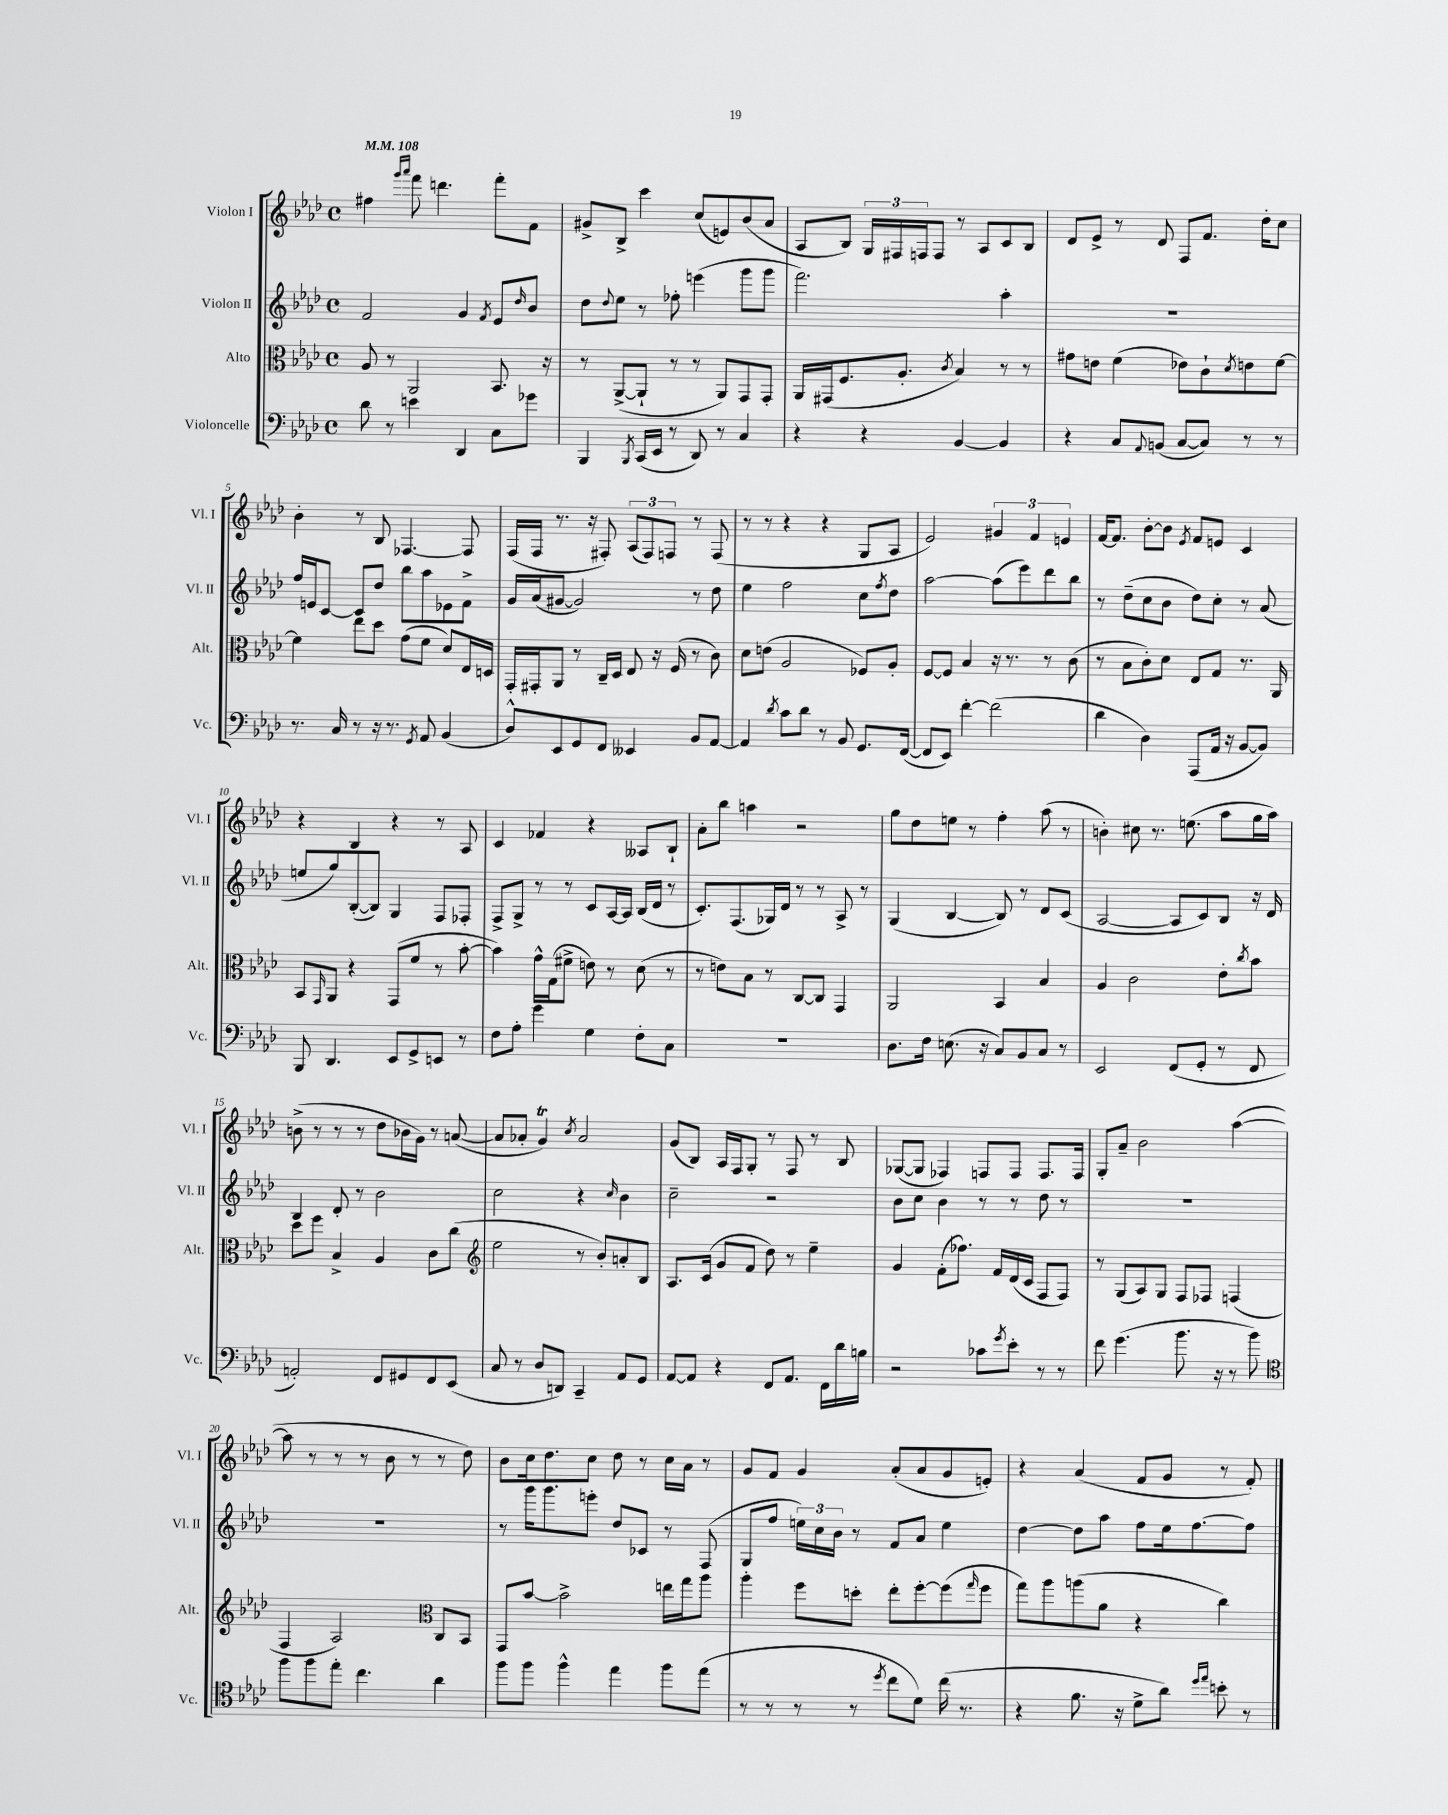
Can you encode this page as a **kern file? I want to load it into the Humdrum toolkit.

**kern	**kern	**kern	**kern
*staff4	*staff3	*staff2	*staff1
*clefF4	*clefC3	*clefG2	*clefG2
*k[b-e-a-d-]	*k[b-e-a-d-]	*k[b-e-a-d-]	*k[b-e-a-d-]
*M4/4	*M4/4	*M4/4	*M4/4
*met(c)	*met(c)	*met(c)	*met(c)
*MM108	*MM108	*MM108	*MM108
8d-	8A-	2f	4ff#
8r	8r	.	.
.	.	.	16qqggg
.	.	.	16qqaaa-
4e	2AA-	.	8fff
.	.	.	4.ddd
4DD-	.	4g	.
.	.	8qf	.
8C	8.BB-	8e-	8fff'
.	.	16qqdd-	.
8g-	.	8b-	8f
.	16r	.	.
=	=	=	=
4BBB-	8r	8dd-	8g#^
.	.	8qqdd-	.
.	([8AA-^	8ee-	8B-^
8qBBB-	.	.	.
(16CC	8AA-`]	8r	4ccc
16EE-	.	.	.
8r	8r	8ff-'	.
8DD-)	8r	(4eee	(8cc
8r	8AA-)	.	8e)
4C	8GG	8ggg	(8b-
.	8GG'	8ggg	8a-
=	=	=	=
4r	16AA-	2.fff)	8A-
.	(16GG#	.	.
.	8.F	.	8B-)
4r	.	.	24G
.	.	.	24F#
.	8.A-'	.	.
.	.	.	24F
.	.	.	8F
.	8qc	.	.
[4BB-	4B-)	.	8r
.	.	.	8A-
4BB-]	8r	4aa-'	8c
.	8r	.	8B-
=	=	=	=
4r	8g#	1r	8d-
.	8e	.	8e-^
8C	(4f	.	8r
8qqAA-	.	.	.
(8BB	.	.	8d-
[8C	8e-)	.	8F
8C])	8c`	.	8.f
.	8qd-	.	.
8r	8e	.	.
.	.	.	16dd-'
8r	[8f	.	8cc
=	=	=	=
8.r	4f]	16ff	4b-'
.	.	16e	.
.	.	[8c	.
16C	.	.	.
8r	8ee-	8c]	8r
16r	8dd-	8dd-	8B-
8.r	.	.	.
.	(8g	8bb-	[4.F-
8qGG	.	.	.
8AA-	8f	8aa-	.
(4BB-	8d-)	8e-	.
.	16E-	8f^	8F-]
.	16D	.	.
=	=	=	=
8D-^^)	16GG'	16g	(16F
.	16GG#'	(16a-	16F
8EE-	8AA-	[8g#	8.r
8GG	8r	2g#])	.
.	.	.	16r
8FF	16C~	.	8F#')
.	16D-	.	.
4EE--	8E-	.	(12A-
.	.	.	12F#)
.	16r	.	.
.	.	.	12F
.	(16F	.	.
8BB-	8r	8r	8r
[8AA-	8c)	8dd-	(8F
=	=	=	=
4AA-]	8d-	4ee-	8r
.	(8e	.	8r
8qd-	.	.	.
8c	2A-	2ff	4r
8d-	.	.	.
8r	.	.	4r
8BB-	.	.	.
8.GG	8F-)	8cc	8G
.	.	8qff	.
.	8A-'	8dd-	8A-
([16FF	.	.	.
=	=	=	=
8FF]	[8F	[2aa-	2e-)
8EE-)	8F]	.	.
[4f'	4B-	.	.
(2f]	16r	(8aa-]	6g#
.	8.r	.	.
.	.	8eee-)	.
.	.	.	6f
.	8r	8ddd-	.
.	.	.	6e
.	(8c	8bb-	.
=	=	=	=
4d-	8r	8r	[16f
.	.	.	8.f]
.	8B-	(8dd-~	.
4D-)	8c')	8cc	[8b-'
.	8d-	8b-	8b-]
.	.	.	8qe-
(8AAA-	8E-	8dd-)	8f
16AA-	8G	8cc'	8e
16r	.	.	.
[8BB-	8.r	8r	4c
8BB-])	.	(8a-	.
.	16AA-	.	.
=	=	=	=
8BBB-	8BB-	8ee	4r
.	16qqGG	.	.
4.DD-	8AA-	8gg)	.
.	4r	([8B-'	4B-
.	.	8B-])	.
8EE-	(8GG	4G	4r
8GG^	8f	.	.
8EE	8r	8F	8r
8r	[8b-'	8F-'	8A-
=	=	=	=
8F	4b-])	8F^	4c
8A-'	.	8G^	.
4g	16g^^	8r	4f-
.	(16G	.	.
.	8f#^	8r	.
4G	8e)	8c	4r
.	8r	[16A-	.
.	.	16A-]	.
8F'	(8d-	(16B-	8A--
.	.	16d-	.
8C	8r	8r	8B-`
=	=	=	=
1r	8r	8.c')	8a-'
.	8e)	.	8bb-
.	.	(8.F	.
.	8B-	.	4aa
.	8r	16G-)	.
.	.	16d-	.
.	[8C	8r	2r
.	8C]	8r	.
.	4GG	8A-^	.
.	.	8r	.
=	=	=	=
8.D-	2AA-	(4G	8gg
.	.	.	8dd-
16F	.	.	.
(8.E	.	[4B-	8ee
.	.	.	8r
16r	.	.	.
8C)	4BB-	8B-])	4ff'
8BB-	.	8r	.
8C	4B-	8d-	(8aa-
8r	.	(8c	8r
=	=	=	=
2EE-	4A-	[2A-	4b')
.	2c	.	8cc#
.	.	.	8.r
(8FF	.	8A-]	.
.	.	.	(8.ee
8GG'	.	8c)	.
8r	8e-'	8B-	8aa-
.	8qcc	.	.
8FF	8b-	16r	16gg
.	.	16d-	16aa-)
=	=	=	=
2AA')	8dd-	4B-	(8b^
.	8ff	.	8r
.	4B-^	8d-'	8r
.	.	8r	8r
8FF	4A-	2b-	8dd-
8GG#	.	.	16b-
.	.	.	16g)
8FF	8c	.	8r
(8EE-	(8cc	.	([8a
=	=	=	=
*	*clefG2	*	*
8C	2ee-	2cc	8a]
8r	.	.	8a-'
8D-	.	.	4g)
8DD)	.	.	.
.	.	.	8qcc
4CC~	8r	4r	2a-
.	8b-')	.	.
.	.	16qqcc	.
8AA-	8a'	4b-	.
8GG	8B-	.	.
=	=	=	=
[8AA-	8.A-	2cc~	(8g
8AA-]	.	.	8B-)
.	(16c	.	.
4r	8g	.	16A-
.	.	.	16F
.	8f	.	8G'
8FF	8dd-)	2r	8r
8.AA-	8r	.	8F
.	4ee-~	.	8r
16FF	.	.	.
16d-	.	.	8B-
16B	.	.	.
=	=	=	=
2r	4g	8b-	([8G-
.	.	8cc	8G-]
.	(8f'	4b-	4F-)
.	8.ff-)	.	.
8c-	.	8r	8F
.	16f	.	.
8qg	.	.	.
8e-'	(16d-	8r	8F
.	16c	.	.
8r	8F	8dd-	8.F
8r	8F)	8r	.
.	.	.	16F
=	=	=	=
8f	8r	1r	8G'
(4.g	(8G	.	8a-~
.	8A-)	.	2b-
.	8G	.	.
8.b-	8F	.	.
.	8F-	.	.
16r	.	.	.
8r	(4F	.	([4aa-
8b-)	.	.	.
=	=	=	=
*clefC4	*	*	*
8ff	4F	1r	8aa-]
8ff	.	.	8r
8ee-'	2A-)	.	8r
4.cc	.	.	8r
.	.	.	8b-
.	.	.	8r
*	*clefC3	*	*
4a-	8C	.	8r
.	8BB-	.	8dd-)
=	=	=	=
8ff	8GG	8r	8b-
8ff	[8b-	16ggg	16cc
.	.	8.ggg	8.dd-
4ff^^	2b-^]	.	.
.	.	8eee'	8cc
4ee-	.	8dd-	8dd-
.	.	8c-	8r
8ff	16ee	8r	16cc
.	16gg	.	16a-
(8ee-	8aa-	(8F	8r
=	=	=	=
8r	4aa-'	8G	8g
8r	.	8ff	8f
8r	8ff	24ee)	4g
.	.	24cc	.
.	.	24b-	.
8r	8dd'	8r	.
8qdd-	.	.	.
8cc	8ee-'	8f	(8a-'
8d-)	[8ff'	8a-	8a-
(16cc	(8ff]	4ee	8g
8.r	.	.	.
.	16qqgg	.	.
.	8ff	.	8e')
=	=	=	=
4r	8gg)	[4dd-	4r
.	8aa-	.	.
8.f	(8aa	8dd-]	(4a-
.	8a-	8aa-	.
16r	.	.	.
8d-^	4r	8ff	8f
8a-)	.	16ee-	8g
.	.	[8.ff	.
16qqdd-	.	.	.
16qqee-	.	.	.
8b'	4cc)	.	8r
8r	.	8ff]	8f')
==	==	==	==
*-	*-	*-	*-
